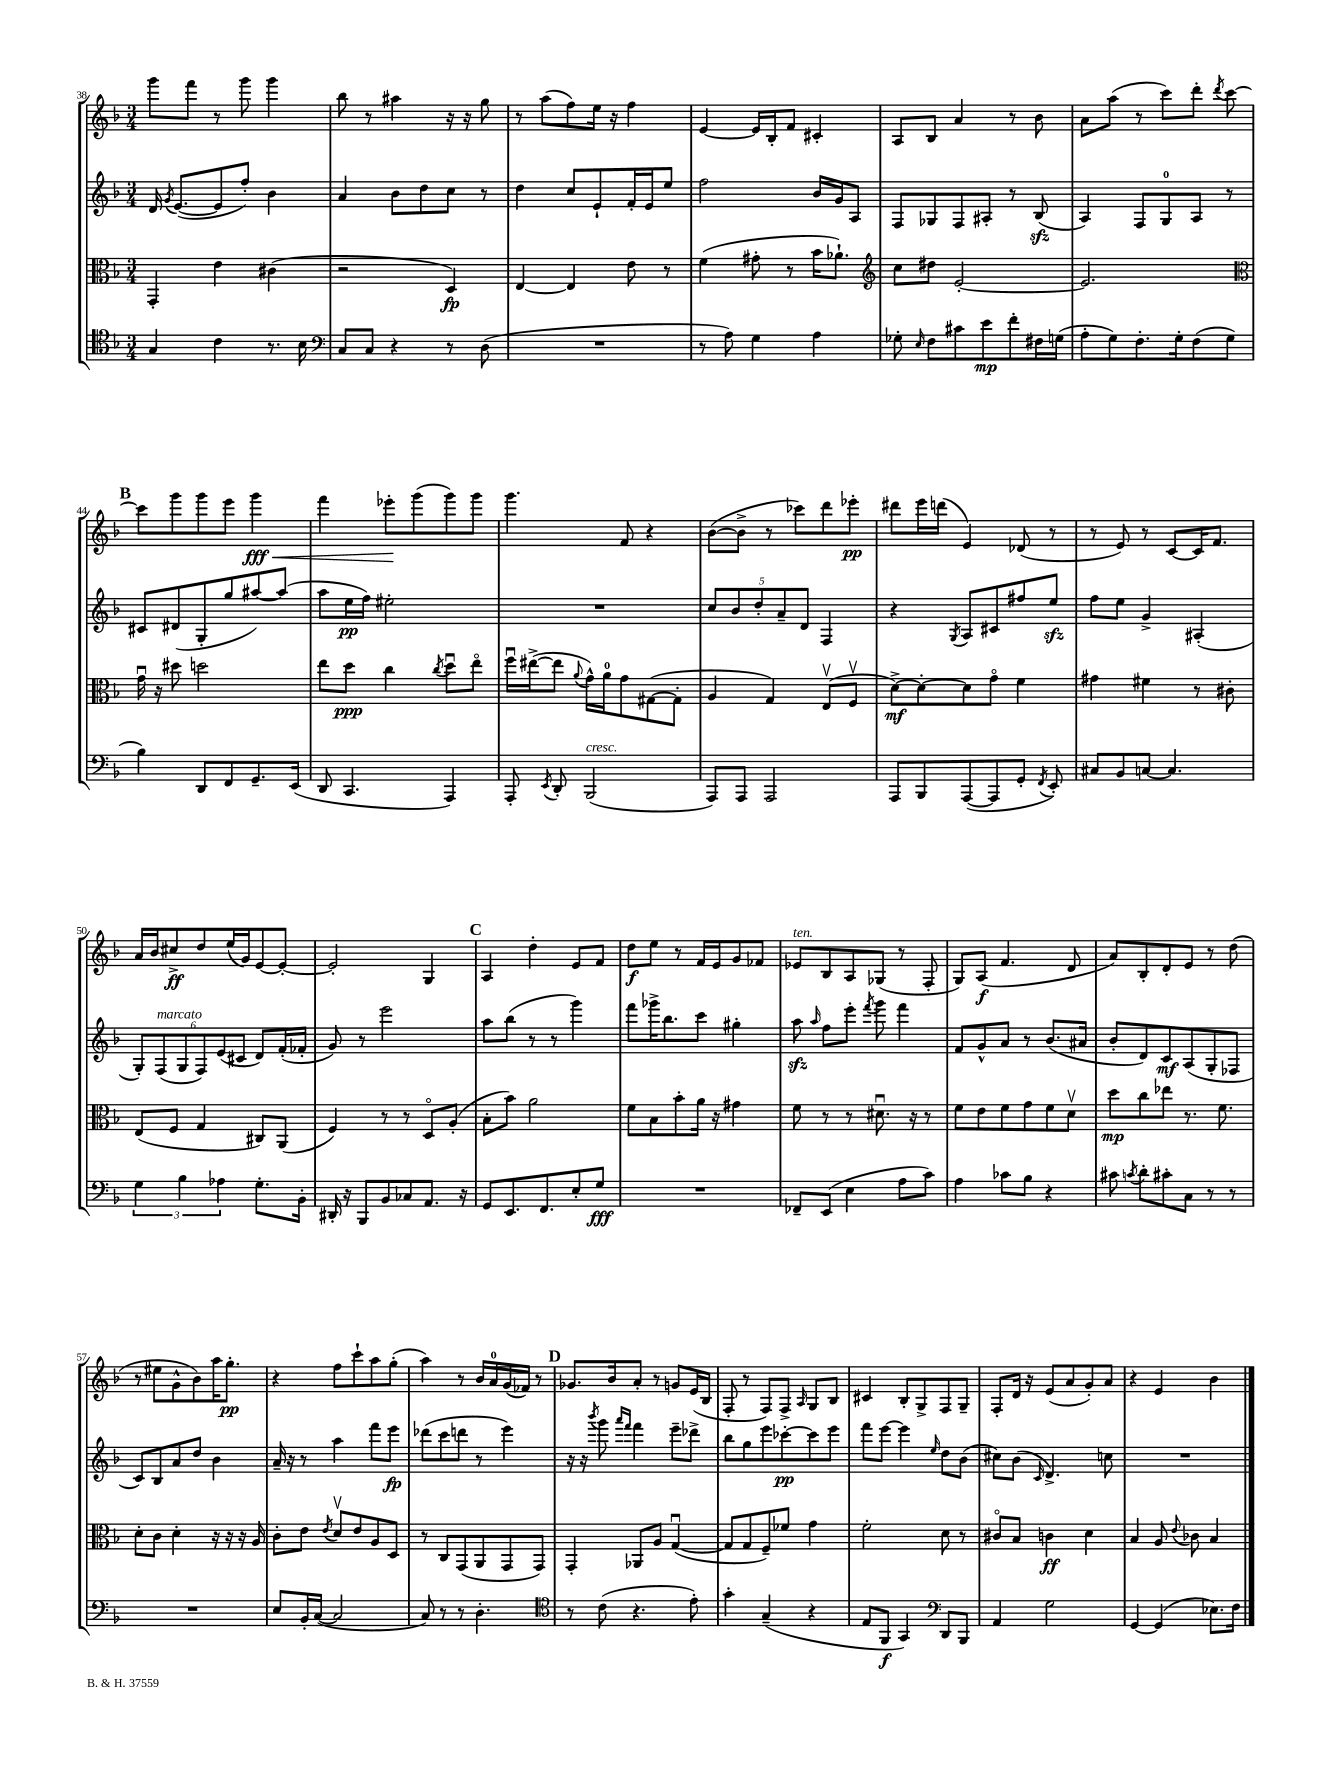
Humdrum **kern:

**kern	**kern	**kern	**kern
*staff4	*staff3	*staff2	*staff1
*clefC4	*clefC3	*clefG2	*clefG2
*k[b-]	*k[b-]	*k[b-]	*k[b-]
*M3/4	*M3/4	*M3/4	*M3/4
4G	4GG'	16d	8ggg
.	.	8qg	.
.	.	([8.e	.
.	.	.	8fff
4c	4e	8e]	8r
.	.	8ff')	8ggg
8.r	(4c#	4b-	4ggg
16B-	.	.	.
=	=	=	=
*clefF4	*	*	*
8C	2r	4a	8bb-
8C	.	.	8r
4r	.	8b-	4aa#
.	.	8dd	.
8r	4D)	8cc	16r
.	.	.	16r
(8D	.	8r	8gg
=	=	=	=
2.r	[4E	4dd	8r
.	.	.	(8aa
.	4E]	8cc	8ff)
.	.	8e`	16ee
.	.	.	16r
.	8e	16f'	4ff
.	.	16e	.
.	8r	8ee	.
=	=	=	=
8r	(4f	2ff	[4e
8A)	.	.	.
4G	8g#'	.	16e]
.	.	.	16B-'
.	8r	.	8f
4A	16b-	16b-	4c#'
.	8.a-`)	16g	.
.	.	8A	.
=	=	=	=
*	*clefG2	*	*
8G-'	8cc	8F	8A
16qqE	.	.	.
8F	8dd#	8G-	8B-
8c#	[2e'	8F	4a
8e	.	8A#'	.
8f'	.	8r	8r
16F#	.	(8B-	8b-
(16G	.	.	.
=	=	=	=
8A'	2.e]	4A)	8a
8G)	.	.	(8aa
8.F'	.	8F	8r
.	.	8G	8ccc)
16G'	.	.	.
(8F	.	8A	8ddd'
.	.	.	8qddd
8G	.	8r	[8ccc
=	=	=	=
*	*clefC3	*	*
4B-)	16gu	8c#	8ccc]
.	16r	.	.
.	8dd#	(8d#	8ggg
8DD	2dd	8G'	8ggg
8FF	.	8gg	8eee
8.GG~	.	[8aa#)	4ggg
.	.	(8aa#]	.
(16EE	.	.	.
=	=	=	=
8DD	8ee	8aa	4fff
4.CC	8dd	16ee	.
.	.	16ff)	.
.	4cc	2ee#'	8eee-'
.	.	.	(8ggg
.	8qcc	.	.
4AAA)	8ddu	.	8ggg)
.	8eeo	.	8ggg
=	=	=	=
8AAA'	16ffu	2.r	4.ggg
.	([16ee#^	.	.
8qEE	.	.	.
8DD'	8ee#]	.	.
.	8qqa	.	.
(2BBB-	16g^^)	.	.
.	16a	.	.
.	8g	.	8f
.	([8G#	.	4r
.	8G#']	.	.
=	=	=	=
8AAA)	4A	10cc	([8b-
.	.	10b-	.
8AAA	.	.	8b-^]
.	.	10dd'	.
2AAA	4G)	.	8r
.	.	10a~	.
.	.	.	8ccc-)
.	.	10d	.
.	(8Ev	4F	8ddd
.	8Fv	.	8eee-'
=	=	=	=
8AAA	[8d^)	4r	8ddd#
8BBB-	8d'_	.	16eee
.	.	.	(16ddd
.	.	8qG	.
([8AAA	8d]	8A	4e)
8AAA]	8go	8c#	.
8GG'	4f	8ff#	(8d-
8qFF	.	.	.
8EE')	.	8ee	8r
=	=	=	=
8C#	4g#	8ff	8r
8BB-	.	8ee	8e)
[8C	4f#	4g^	8r
4.C]	.	.	[8c
.	8r	(4A#'	16c]
.	.	.	8.f
.	8c#'	.	.
=	=	=	=
6G	(8E	12G')	16a
.	.	.	16b-
.	.	(12F	.
.	8F	.	8cc#^
6B-	.	12G	.
.	4G	12F)	8dd
6A-	.	(12e	.
.	.	.	(16ee
.	.	12c#	.
.	.	.	16g)
8.G'	8C#)	8d)	[8e
.	(8AA	(16f'	8e'_
16BB-'	.	16f-'	.
=	=	=	=
16DD#'	4F)	8g)	2e']
16r	.	.	.
8BBB-	.	8r	.
8BB-	8r	2eee	.
8C-	8r	.	.
8.AA	8Do	.	4G
.	(8A'	.	.
16r	.	.	.
=	=	=	=
8GG	8B-'	8aa	4A
8.EE	8b-)	(8bb-	.
.	2a	8r	4dd'
8.FF	.	.	.
.	.	8r	.
8E'	.	4ggg)	8e
8G	.	.	8f
=	=	=	=
2.r	8f	8fff	8dd
.	8B-	16ggg-^	8ee
.	.	8.bb-	.
.	8b-'	.	8r
.	16a	8ccc	16f
.	16r	.	16e
.	4g#	4gg#'	8g
.	.	.	8f-
=	=	=	=
8FF-~	8f	8aa	8e-
.	.	16qqaa	.
(8EE	8r	8ff	8B-
4E	8r	8eee'	8A
.	.	8qfff	.
.	8.d#u	8ggg	(8G-
8A	.	4fff	8r
.	16r	.	.
8c)	8r	.	8F'
=	=	=	=
4A	8f	8f	8G)
.	8e	8g^^	(8A
8c-	8f	8a	4.f
8B-	8g	8r	.
4r	8f	(8.b-	.
.	8dv	.	8d
.	.	16a#	.
=	=	=	=
8c#	8dd	8b-'	8a)
8qc	.	.	.
8d'	8cc	8d)	8B-'
8c#'	8ee-	8c	8d'
8C	8.r	(8A	8e
8r	.	8G'	8r
.	8.f	.	.
8r	.	8F-	(8dd
=	=	=	=
2.r	8d'	8c)	8r
.	8c	8B-	8ee#
.	4d'	8a	8g^^
.	.	8dd	8b-)
.	16r	4b-	16aa
.	16r	.	8.gg'
.	16r	.	.
.	16A	.	.
=	=	=	=
8E	8c'	16a~	4r
.	.	16r	.
16BB-'	8e	8r	.
([16C	.	.	.
.	8qe	.	.
2C]	8dv	4aa	8ff
.	8e	.	8ccc`
.	8A	8fff	8aa
.	8D	8eee	(8gg'
=	=	=	=
8C)	8r	(8ddd-	4aa)
8r	8C	8ccc	.
8r	(8GG	8ddd	8r
4.D'	8AA	8r	16b-
.	.	.	16a
.	8GG	4eee)	(16g
.	.	.	16f-)
.	8GG)	.	8r
=	=	=	=
*clefC4	*	*	*
8r	4GG'	16r	8.g-
.	.	16r	.
.	.	8qbbb-	.
(8c	.	8ggg	.
.	.	.	16b-
.	.	16qqaaa	.
.	.	16qqfff	.
4.r	8AA-	4fff	8a'
.	8A	.	8r
.	([4Gu	8eee~	8g
8e')	.	8ddd-^	(16e
.	.	.	16B-
=	=	=	=
4g'	8G]	8bb-	8F'
.	8G	8gg	8r
(4G~	8F~)	8eee	8F)
.	8f-	[8ccc-'	8F^
.	.	.	16qqA
4r	4g	8ccc-]	8G
.	.	8eee	8B-
=	=	=	=
8E	2f'	8fff	4c#
8FF	.	[8eee	.
4GG)	.	4eee]	8B-'
.	.	.	8G^
*clefF4	*	*	*
.	.	16qqee	.
8DD	8d	8dd	8F
8BBB-	8r	(8b-	8G~
=	=	=	=
4AA	8c#o	8cc#)	8F'
.	8B-	(8b-	16d
.	.	.	16r
.	.	16qqc	.
2G	4c	4.d^)	(8e
.	.	.	8a
.	4d	.	8g')
.	.	8cc	8a
=	=	=	=
[4GG	4B-	2.r	4r
(4GG]	8A	.	4e
.	8qqe	.	.
.	8c-	.	.
8.E-)	4B-	.	4b-
16F	.	.	.
==	==	==	==
*-	*-	*-	*-
